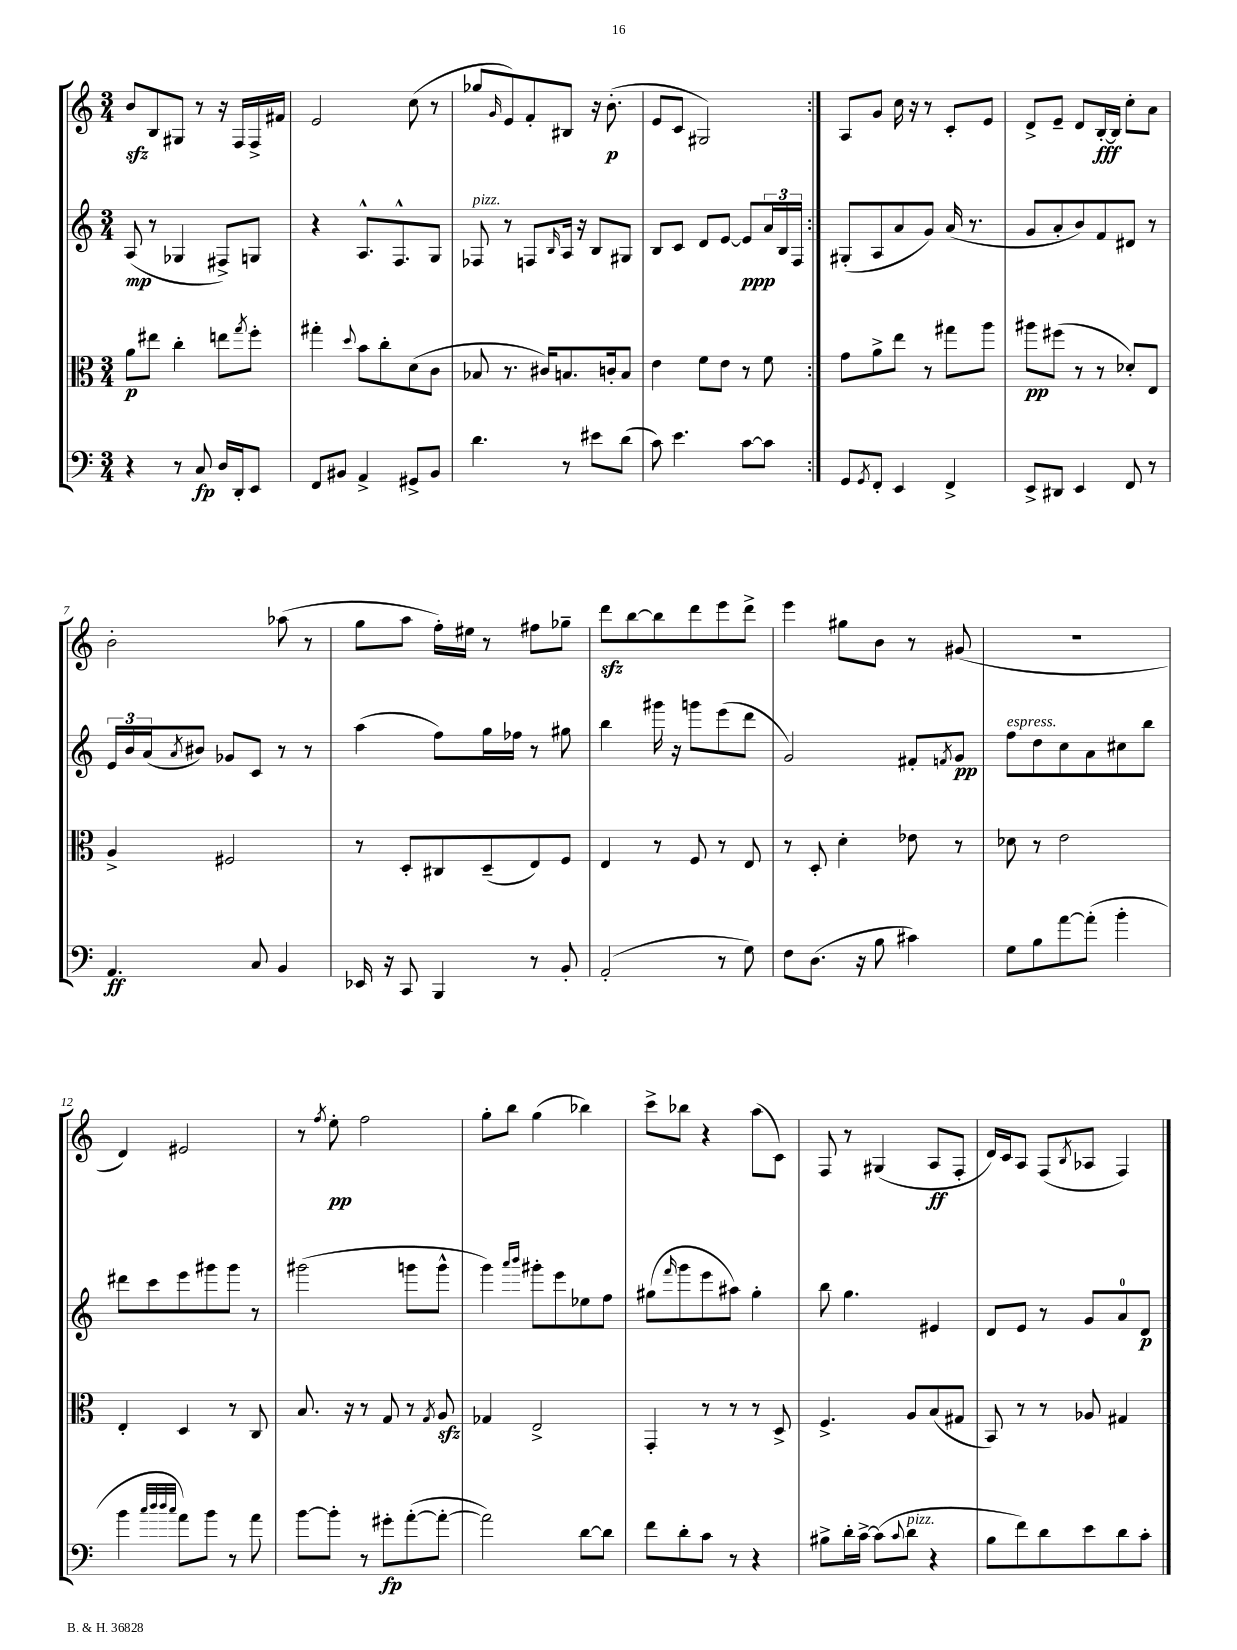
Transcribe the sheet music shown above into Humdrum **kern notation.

**kern	**dynam	**kern	**dynam	**kern	**dynam	**kern	**dynam
*part4	*part4	*part3	*part3	*part2	*part2	*part1	*part1
*staff4	*staff4	*staff3	*staff3	*staff2	*staff2	*staff1	*staff1
*clefF4	*	*clefC3	*	*clefG2	*	*clefG2	*
*k[]	*	*k[]	*	*k[]	*	*k[]	*
*M3/4	*	*M3/4	*	*M3/4	*	*M3/4	*
=1	=1	=1	=1	=1	=1	=1	=1
4r	.	8a\L	p	(8A/	mp	8bzz/L	.
.	.	8ee#X\J	.	8r	.	8B/	.
8r	.	4cc'\	.	4G-X/	.	8G#X/J	.
8C/	fp	.	.	.	.	8r	.
16D/LL	.	8een\L	.	8F#X^/L)	.	16r	.
16DD'/J	.	.	.	.	.	16F/LL	.
.	.	8qgg/	.	.	.	.	.
8EE/J	.	8ff'\J	.	8Gn/J	.	16F^/	.
.	.	.	.	.	.	16f#X/JJ	.
=2	=2	=2	=2	=2	=2	=2	=2
8FF/L	.	4gg#X'\	.	4r	.	2e/	.
8BB#X/J	.	.	.	.	.	.	.
.	.	8qqdd/	.	.	.	.	.
4AA^/	.	8b\L	.	8.A^^/L	.	.	.
.	.	8cc'\	.	.	.	.	.
.	.	.	.	8.F^^/	.	.	.
8GG#X^/L	.	(8d\	.	.	.	(8cc\	.
8BB#/J	.	8c\J	.	8G/J	.	8r	.
=3	=3	=3	=3	=3	=3	=3	=3
!	!	!	!	!LO:TX:a:i:t=pizz.	!	!	!
4.d\	.	8B-X/	.	8F-X/	.	8gg-X/L	.
.	.	.	.	.	.	16qqg/	.
.	.	8.r	.	8r	.	8e/)	.
.	.	.	.	8Fn/L	.	8f'/	.
.	.	16c#X/KL)	.	.	.	.	.
.	.	.	.	16qqB/	.	.	.
8r	.	8.Bn/	.	16A/Jk	.	8B#X/J	.
.	.	.	.	16r	.	.	.
8e#X\L	.	.	.	8B/L	.	16r	.
.	.	16cn'/k	.	.	.	(8.b'\	p
(8d\J	.	8B/J	.	8G#X/J	.	.	.
=4	=4	=4	=4	=4	=4	=4	=4
8c\)	.	4e\	.	8B/L	.	8e/L	.
4.e\	.	.	.	8c/J	.	8c/J	.
.	.	8f\L	.	8d/L	.	2G#X/)	.
.	.	8e\J	.	[8e/J	.	.	.
[8c\L	.	8r	.	8e/L]	ppp	.	.
8c\J]	.	8f\	.	24a/L	.	.	.
.	.	.	.	24B/	.	.	.
.	.	.	.	24F/JJ	.	.	.
=5:|!	=5:|!	=5:|!	=5:|!	=5:|!	=5:|!	=5:|!	=5:|!
8GG/L	.	8g\L	.	(8G#X'/L	.	8A/L	.
8qGG/	.	.	.	.	.	.	.
8FF'/J	.	8a^\	.	8A/	.	8g/J	.
4EE/	.	8ee\J	.	8a/	.	16cc\	.
.	.	.	.	.	.	16r	.
.	.	8r	.	8g/J)	.	8r	.
4FF^/	.	8gg#X\L	.	(16a/	.	8c'/L	.
.	.	.	.	8.r	.	.	.
.	.	8aa\J	.	.	.	8e/J	.
=6	=6	=6	=6	=6	=6	=6	=6
8EE^/L	.	8aa#X\L	pp	8g/L	.	8d^/L	.
8DD#X/J	.	(8ff#X\J	.	8a'/	.	8e~/J	.
4EE/	.	8r	.	8b/)	.	8d/L	.
.	.	8r	.	8f/	.	[16B'/L	fff
.	.	.	.	.	.	16B/JJ]	.
8FF/	.	8d-X'/L)	.	8d#X/J	.	8cc'\L	.
8r	.	8E/J	.	8r	.	8a\J	.
!!LO:LB:g=z
=7	=7	=7	=7	=7	=7	=7	=7
4.AA/	ff	4A^/	.	24e/LL	.	2b'\	.
.	.	.	.	24b/	.	.	.
.	.	.	.	(24a/J	.	.	.
.	.	.	.	8qa/	.	.	.
.	.	.	.	8b#X/J)	.	.	.
.	.	2F#X/	.	8g-X/L	.	.	.
8C/	.	.	.	8c/J	.	.	.
4BB/	.	.	.	8r	.	(8aa-X\	.
.	.	.	.	8r	.	8r	.
=8	=8	=8	=8	=8	=8	=8	=8
16EE-X/	.	8r	.	(4aa\	.	8gg\L	.
16r	.	.	.	.	.	.	.
8CC/	.	8D'/L	.	.	.	8aa\J	.
4BBB/	.	8C#X/	.	8ff\L)	.	16ff'\LL)	.
.	.	.	.	.	.	16ee#X\JJ	.
.	.	(8D~/	.	16gg\L	.	8r	.
.	.	.	.	16ff-X\JJ	.	.	.
8r	.	8E/)	.	8r	.	8ff#X\L	.
8BB'/	.	8F/J	.	8gg#X\	.	8gg-X~\J	.
=9	=9	=9	=9	=9	=9	=9	=9
(2AA'/	.	4E/	.	4bb\	.	8dddzz\L	.
.	.	.	.	.	.	[8bb\	.
.	.	8r	.	16ggg#X\	.	8bb\]	.
.	.	.	.	16r	.	.	.
.	.	8F/	.	8gggn\L	.	8ddd\	.
8r	.	8r	.	(8eee\	.	8eee\	.
8G\)	.	8E/	.	8ddd\J	.	8ddd^\J	.
=10	=10	=10	=10	=10	=10	=10	=10
8F\L	.	8r	.	2g/)	.	4eee\	.
(8.D\J	.	8D'/	.	.	.	.	.
.	.	4d'\	.	.	.	8gg#X\L	.
16r	.	.	.	.	.	.	.
8B\	.	.	.	.	.	8b\J	.
4c#X\)	.	8e-X\	.	8f#X'/L	.	8r	.
.	.	.	.	8qfn/	.	.	.
.	.	8r	.	8g/J	pp	(8g#X/	.
=11	=11	=11	=11	=11	=11	=11	=11
!	!	!	!	!LO:TX:a:i:t=espress.	!	!	!
8G\L	.	8d-X\	.	8ff\L	.	2.r	.
8B\	.	8r	.	8dd\	.	.	.
[8a\	.	2e\	.	8cc\	.	.	.
(8a'\J]	.	.	.	8a\	.	.	.
4b'\	.	.	.	8cc#X\	.	.	.
.	.	.	.	8bb\J	.	.	.
!!LO:LB:g=z
=12	=12	=12	=12	=12	=12	=12	=12
4b\	.	4E'/	.	8ddd#X\L	.	4d/)	.
.	.	.	.	8ccc\	.	.	.
32qqcc/LLL	.	.	.	.	.	.	.
32qqdd/	.	.	.	.	.	.	.
32qqdd/	.	.	.	.	.	.	.
32qqcc/JJJ	.	.	.	.	.	.	.
8a\L)	.	4D/	.	8eee\	.	2e#X/	.
8b\J	.	.	.	8ggg#X\	.	.	.
8r	.	8r	.	8ggg#\J	.	.	.
8a\	.	8C/	.	8r	.	.	.
=13	=13	=13	=13	=13	=13	=13	=13
[8b\L	.	8.B/	.	(2ggg#X\	.	8r	.
.	.	.	.	.	.	8qff/	.
8b'\J]	.	.	.	.	.	8ee'\	pp
.	.	16r	.	.	.	.	.
8r	.	8r	.	.	.	2ff\	.
8g#X'\L	fp	8G/	.	.	.	.	.
([8a'\	.	8r	.	8gggn\L	.	.	.
.	.	8qG/	.	.	.	.	.
8a'\J_	.	8Azz/	.	8ggg^^\J	.	.	.
=14	=14	=14	=14	=14	=14	=14	=14
2a\])	.	4G-X/	.	4ggg\)	.	8gg'\L	.
.	.	.	.	.	.	8bb\J	.
.	.	.	.	16qqaaa/LL	.	.	.
.	.	.	.	16qqbbb/JJ	.	.	.
.	.	2E^/	.	8ggg#X'\L	.	(4gg\	.
.	.	.	.	8eee\	.	.	.
[8d\L	.	.	.	8ee-X\	.	4bb-X\)	.
8d\J]	.	.	.	8ff\J	.	.	.
=15	=15	=15	=15	=15	=15	=15	=15
8f\L	.	4GG'/	.	(8gg#X\L	.	8ccc^\L	.
.	.	.	.	16qqfff/	.	.	.
8d'\	.	.	.	8ggg\	.	8bb-X\J	.
8c\J	.	8r	.	8eee\	.	4r	.
8r	.	8r	.	8aa#X\J)	.	.	.
4r	.	8r	.	4gg#'\	.	(8aa\L	.
.	.	8D^/	.	.	.	8c\J)	.
=16	=16	=16	=16	=16	=16	=16	=16
8B#X^\L	.	4.F^/	.	8bb\	.	8F/	.
16d'\L	.	.	.	4.gg\	.	8r	.
[16c^\JJ	.	.	.	.	.	.	.
(8c\L]	.	.	.	.	.	(4G#X/	.
8qqc/	.	.	.	.	.	.	.
!LO:TX:a:i:t=pizz.	!	!	!	!	!	!	!
8d\J	.	8A/L	.	.	.	.	.
4r	.	(8B/	.	4e#X/	.	8A/L	ff
.	.	8G#X/J	.	.	.	8F'/J	.
=17	=17	=17	=17	=17	=17	=17	=17
8B\L	.	8BB/)	.	8d/L	.	16d/LL)	.
.	.	.	.	.	.	16c/J	.
8f\)	.	8r	.	8e/J	.	8A/J	.
8d\	.	8r	.	8r	.	(8F/L	.
.	.	.	.	.	.	8qB/	.
8e\	.	8A-X/	.	8g/L	.	8A-X/J	.
8d\	.	4G#X/	.	8a/	.	4F/)	.
8c'\J	.	.	.	8d/J	p	.	.
==	==	==	==	==	==	==	==
*-	*-	*-	*-	*-	*-	*-	*-
